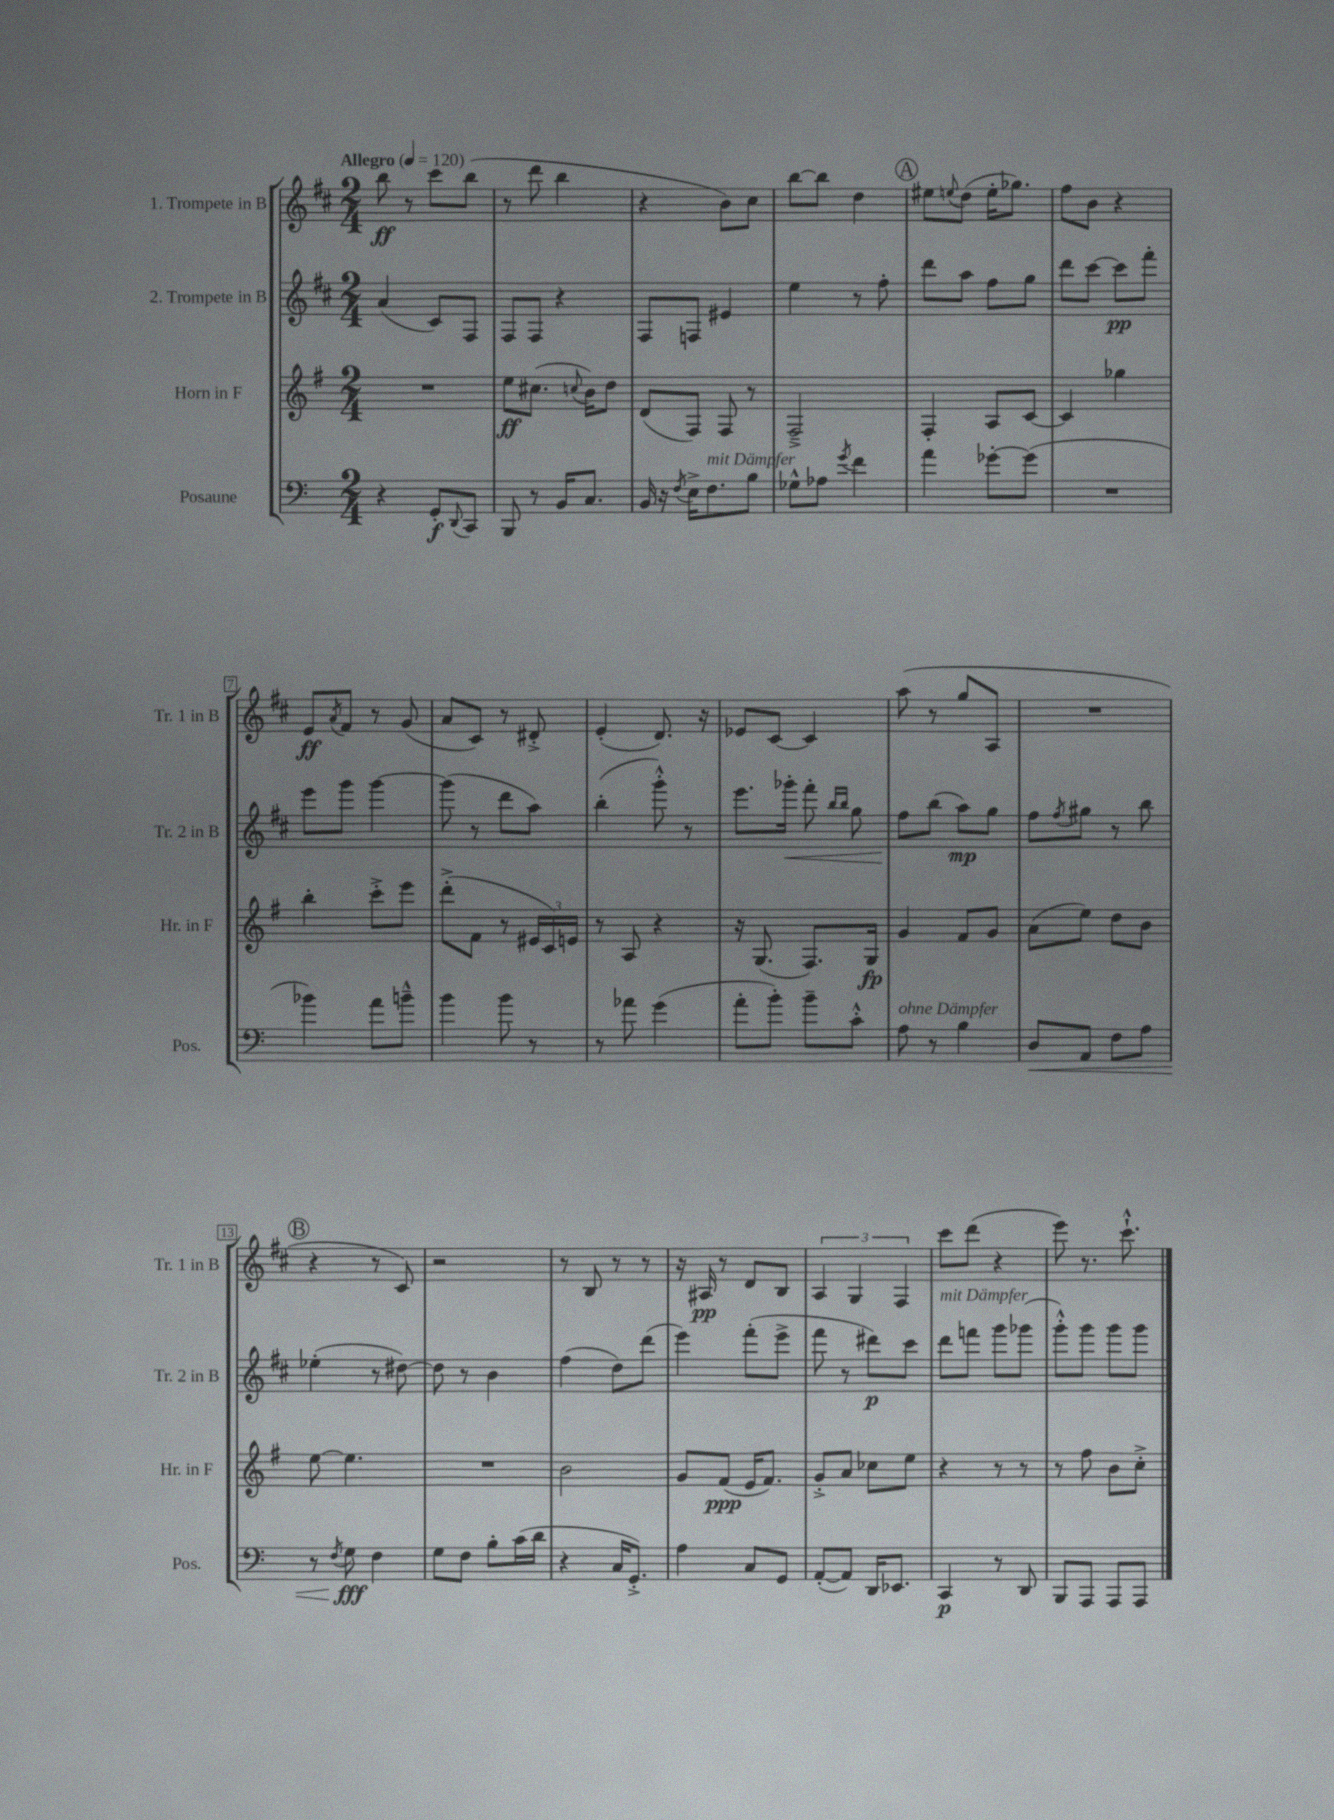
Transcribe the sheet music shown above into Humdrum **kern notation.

**kern	**kern	**kern	**kern
*staff4	*staff3	*staff2	*staff1
*clefF4	*clefG2	*clefG2	*clefG2
*k[]	*k[f#]	*k[f#c#]	*k[f#c#]
*M2/4	*M2/4	*M2/4	*M2/4
*MM120	*MM120	*MM120	*MM120
4r	2r	(4a	8bb
.	.	.	8r
8GG'	.	8c#)	8ccc#
8qqDD	.	.	.
8CC	.	8F#	(8bb
=	=	=	=
8BBB	8ee	8F#	8r
8r	(8.cc#	8F#	8ddd
16BB	.	4r	4bb
.	8qqcc	.	.
8.C	16b)	.	.
.	8dd	.	.
=	=	=	=
16BB	(8d	8F#	4r
16r	.	.	.
8qF	.	.	.
16E^	8F#)	8F	.
8.F	.	.	.
.	8F#	4e#	8b)
8B	8r	.	8cc#
=	=	=	=
8G-^^	2F#~^	4ee	[8bb
8A-	.	.	8bb]
8qg	.	.	.
4f	.	8r	4dd
.	.	8ff#'	.
=	=	=	=
4a	4F#'	8ddd	8ee#
.	.	.	8qqee
.	.	8aa	(8dd
[8g-'	8A	8ff#	16ee'
.	.	.	8.gg-)
(8g-]	[8c	8gg	.
=	=	=	=
2r	4c]	8ddd	8ff#
.	.	[8ccc#	8b
.	4gg-	8ccc#]	4r
.	.	8fff#'	.
=	=	=	=
4b-)	4bb'	8eee	8e
.	.	.	8qa
.	.	8ggg	8f#
8a	8ccc'^	[4ggg	8r
8b~^^	8eee	.	(8g
=	=	=	=
4b	(8ddd'^	(8ggg]	8a
.	8f#	8r	8c#)
8b	8r	8ddd	8r
8r	24e#	8aa)	8d#'^
.	24c)	.	.
.	24e	.	.
=	=	=	=
8r	8r	(4bb'	(4e'
8a-	8A	.	.
(4g	4r	8ggg'^^)	8.d)
.	.	8r	.
.	.	.	16r
=	=	=	=
8a'	16r	8.eee	8e-
.	(8.G	.	.
8b')	.	.	[8c#
.	.	16ggg-'	.
8b~	8.F#)	8fff#'	4c#]
.	.	16qqbb	.
.	.	16qqbb	.
8c'^^	.	8gg	.
.	16G	.	.
=	=	=	=
8A	4g	8ff#	(8aa
8r	.	(8bb	8r
4B	8f#	8aa)	8gg
.	8g	8gg	8A
=	=	=	=
8D	(8a	8ff#	2r
.	.	8qff#	.
8AA	8ee)	8gg#	.
8F	8dd	8r	.
8A	8b	8bb	.
=	=	=	=
8r	[8ee	(4ee-'	4r
8qF	.	.	.
8G	4.ee]	.	.
4F	.	8r	8r
.	.	[8dd#)	8c#)
=	=	=	=
8G	2r	8dd#]	2r
8F	.	8r	.
8B'	.	4b	.
(16c	.	.	.
16d	.	.	.
=	=	=	=
4r	2b	(4ff#	8r
.	.	.	8B
16C	.	8dd)	8r
8.GG'^)	.	.	.
.	.	(8ddd	8r
=	=	=	=
4A	8g	4eee)	16r
.	.	.	16A#
.	(8f#	.	8r
8C	16e	(8fff#'	8d
.	8.f#)	.	.
8GG	.	8eee^	8B
=	=	=	=
([8AA'	8g'^	8fff#	6A
8AA])	8a	8r	.
.	.	.	6G
16DD	8cc-	8ddd#)	.
8.EE-	.	.	.
.	.	.	6F#
.	8ee	8ccc#	.
=	=	=	=
4CC	4r	8ddd	8ccc#
.	.	8fff	(8ddd
8r	8r	8ggg	4r
8DD	8r	(8ggg-	.
=	=	=	=
8BBB	8r	8ggg'^^)	8eee)
8AAA	8ff#	8ggg	8.r
8AAA	8b	8ggg	.
.	.	.	8.ccc#`^^
8AAA	8cc'^	8ggg	.
==	==	==	==
*-	*-	*-	*-
